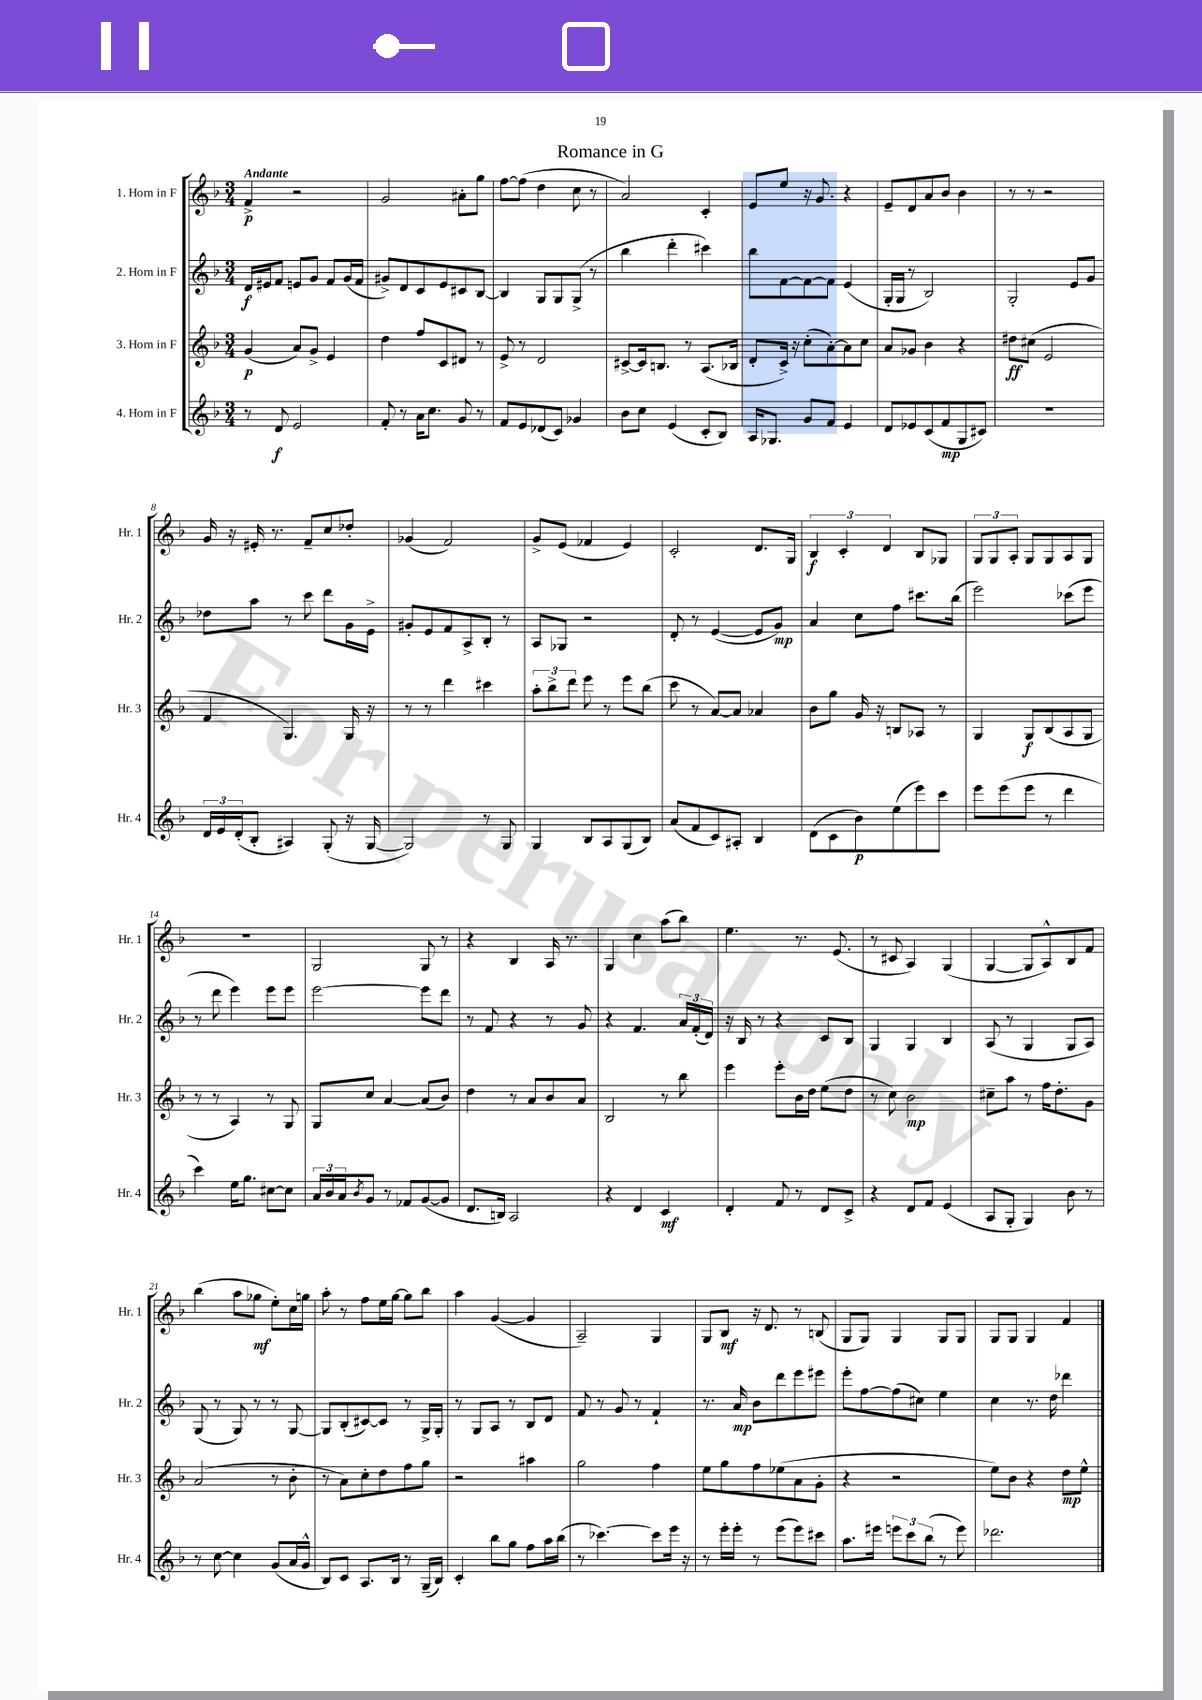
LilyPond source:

\header { title = "Romance in G" }
<<
\new StaffGroup <<
\new Staff = "s0" \with { instrumentName = "1. Horn in F" shortInstrumentName = "Hr. 1" } {
    \clef treble \key f \major \numericTimeSignature \time 3/4 \tempo "Andante"
    f'4->\p r2 |
    g'2 ais'8-. g''8 |
    f''8~ f''8( d''4 c''8 r8 |
    a'2) c'4-. |
    e'8 e''8 r16 g'8. r4 |
    e'8-- d'8 a'8 bes'8 bes'4 |
    r8 r8 r2 |
    g'16 r16 eis'16-. r8. f'8-- c''8 des''8-. |
    ges'4( f'2) |
    g'8-> e'8( fes'4 e'4) |
    c'2-. d'8. g16 |
    \tuplet 3/2 { bes4\f c'4-. d'4 } bes8 ges8 |
    \tuplet 3/2 { g8 g8 a8-. } g8 g8 a8 g8 |
    R2. |
    g2 g8 r8 |
    r4 bes4 a16 r8. |
    g4 c''4 a''8( bes''8) |
    e''4. r8. e'8.( |
    r8 cis'8 a4) g4( |
    g4~ g8 a8-^) bes8 f'8 |
    bes''4( a''8 ges''8\mf e''8-.) c''16 g''16 |
    a''8-. r8 f''8 e''16 g''16~ g''8 bes''8 |
    a''4 g'4~( g'4 |
    a2--) g4 |
    g8 bes8\mf r16 d'8. r8 b8( |
    g8 g8) g4 g8 g8 |
    g8 g8 g4 f'4 \bar "|." |
}
\new Staff = "s1" \with { instrumentName = "2. Horn in F" shortInstrumentName = "Hr. 2" } {
    \clef treble \key f \major \numericTimeSignature \time 3/4
    d'16\f eis'16 f'8 e'8 g'8 f'8 g'16( f'16 |
    gis'8->) d'8 c'8 e'8 cis'8 bes8~ |
    bes4 g8 g8 g8->( r8 |
    bes''4 d'''4-. cis'''4) |
    bes''8 f'8~ f'8~ f'8 e'4( |
    g16-. g16 r8 bes2) |
    g2-. e'8 g'8 |
    des''8 a''8 r8 c'''8 d'''8 g'16 e'16-> |
    gis'8-. e'8 f'8 a8-> bes8-. r8 |
    a8 ges8 r2 |
    d'8-. r8 e'4~( e'8 g'8\mp) |
    a'4 c''8 f''8 cis'''8. bes''16( |
    e'''2) ces'''8( e'''8 |
    r8 d'''8 e'''4) e'''8 e'''8 |
    e'''2~ e'''8 d'''8 |
    r8 f'8 r4 r8 g'8 |
    r4 f'4. \tuplet 3/2 { a'16 f'16-.( d'16) } |
    r16 bes16 r8 r4 c'8 bes8 |
    g4 g4 bes4 |
    a8( r8 g4 g8 a8) |
    g8( r8 g8) r8 r8 g8~ |
    g8 bes8-.( cis'8~) cis'8 r8 g16-> g16-. |
    r8 g8 a8 r8 bes8 d'8 |
    f'8 r8 g'8 r8 f'4-! |
    r8. a'16\mp bes'8 d'''8 e'''8 eis'''8 |
    e'''8-. f''8~ f''8( cis''8) e''4 |
    c''4 r8. d''16 des'''4 \bar "|." |
}
\new Staff = "s2" \with { instrumentName = "3. Horn in F" shortInstrumentName = "Hr. 3" } {
    \clef treble \key f \major \numericTimeSignature \time 3/4
    g'4\p( a'8) g'8-> e'4 |
    d''4 f''8 c'8 dis'8 r8 |
    e'8-> r8 d'2 |
    cis'8~-> cis'16 b8. r8 a8.( bes16 |
    d'8-. c'16->) r16 c''8-.( a'8~-.) a'8 c''8 |
    a'8 ges'8 bes'4 r4 |
    dis''8\ff cis''8( e'2 |
    f'4 g4.) g16 r16 |
    r8 r8 d'''4 cis'''4 |
    \tuplet 3/2 { a''8-. bes''8-> d'''8 } e'''8 r8 e'''8 bes''8( |
    c'''8 r8 a'8~) a'8 aes'4 |
    bes'8 g''8 g'16 r16 b8 aes8 r8 |
    g4 g8\f bes8( a8 g8 |
    r8 r8 a4) r8 g8 |
    g8 c''8 a'4~ a'8( bes'8) |
    d''4 r8 a'8 bes'8 a'8 |
    bes2 r8 bes''8 |
    e'''4 e'''8-. bes'16 d''16 e''8( d''8 |
    r8 c''8) bes'2\mp |
    cis''8-- a''8 r8 f''16 d''8.-. g'8 |
    a'2( r8 bes'8-. |
    r8 a'8) c''8-. d''8 f''8 g''8 |
    r2 ais''4 |
    g''2 f''4 |
    e''8 g''8 f''8 ees''8( a'8 g'8-. |
    r4 r2 |
    e''8) bes'8 r4 d''8\mp e''8-^ \bar "|." |
}
\new Staff = "s3" \with { instrumentName = "4. Horn in F" shortInstrumentName = "Hr. 4" } {
    \clef treble \key f \major \numericTimeSignature \time 3/4
    r8 d'8\f e'2 |
    f'8-. r8 a'16 c''8. g'8 r8 |
    f'8 e'8 des'8( c'8) ges'4 |
    bes'8 c''8 e'4( c'8-. bes8) |
    a16 ges8. g'8 f'8 e'4 |
    d'8 ees'8 c'8( f'8\mp g8 cis'8) |
    R2. |
    \tuplet 3/2 { d'16 e'16 d'16-.( } bes8-. ais4) g8-.( r16 g16~ |
    g2) r8 g8 |
    g4 bes8 a8 g8( bes8) |
    a'8( f'8 c'8) ais8-. bes4 |
    d'8( c'8 bes'8\p) e''8( e'''8) c'''8 |
    e'''8 e'''8( e'''8 r8 d'''4 |
    c'''4) e''16 g''8. cis''8~ cis''8 |
    \tuplet 3/2 { a'16 bes'16 a'16 } \acciaccatura { bes'8 } g'8 r8 fes'8 g'8~( g'8 |
    d'8. b16) a2 |
    r4 d'4 c'4\mf |
    d'4-. f'8 r8 d'8 c'8-> |
    r4 d'8 f'8 e'4( |
    a8 g8-. g4) bes'8 r8 |
    r8 c''8~ c''4 g'8( a'16 g'16-^ |
    bes8) c'8 a8. bes16 r8 g16--( bes16) |
    c'4-. bes''8 g''8 f''8 a''16 bes''16( |
    r8 ces'''4.~) ces'''8 e'''16 r16 |
    r8 e'''16-. e'''16-. r8 e'''8( e'''8) cis'''8 |
    a''8. eis'''16 \tuplet 3/2 { e'''8 c'''8 bes''8( } r8 e'''8) |
    des'''2. \bar "|." |
}
>>
>>
